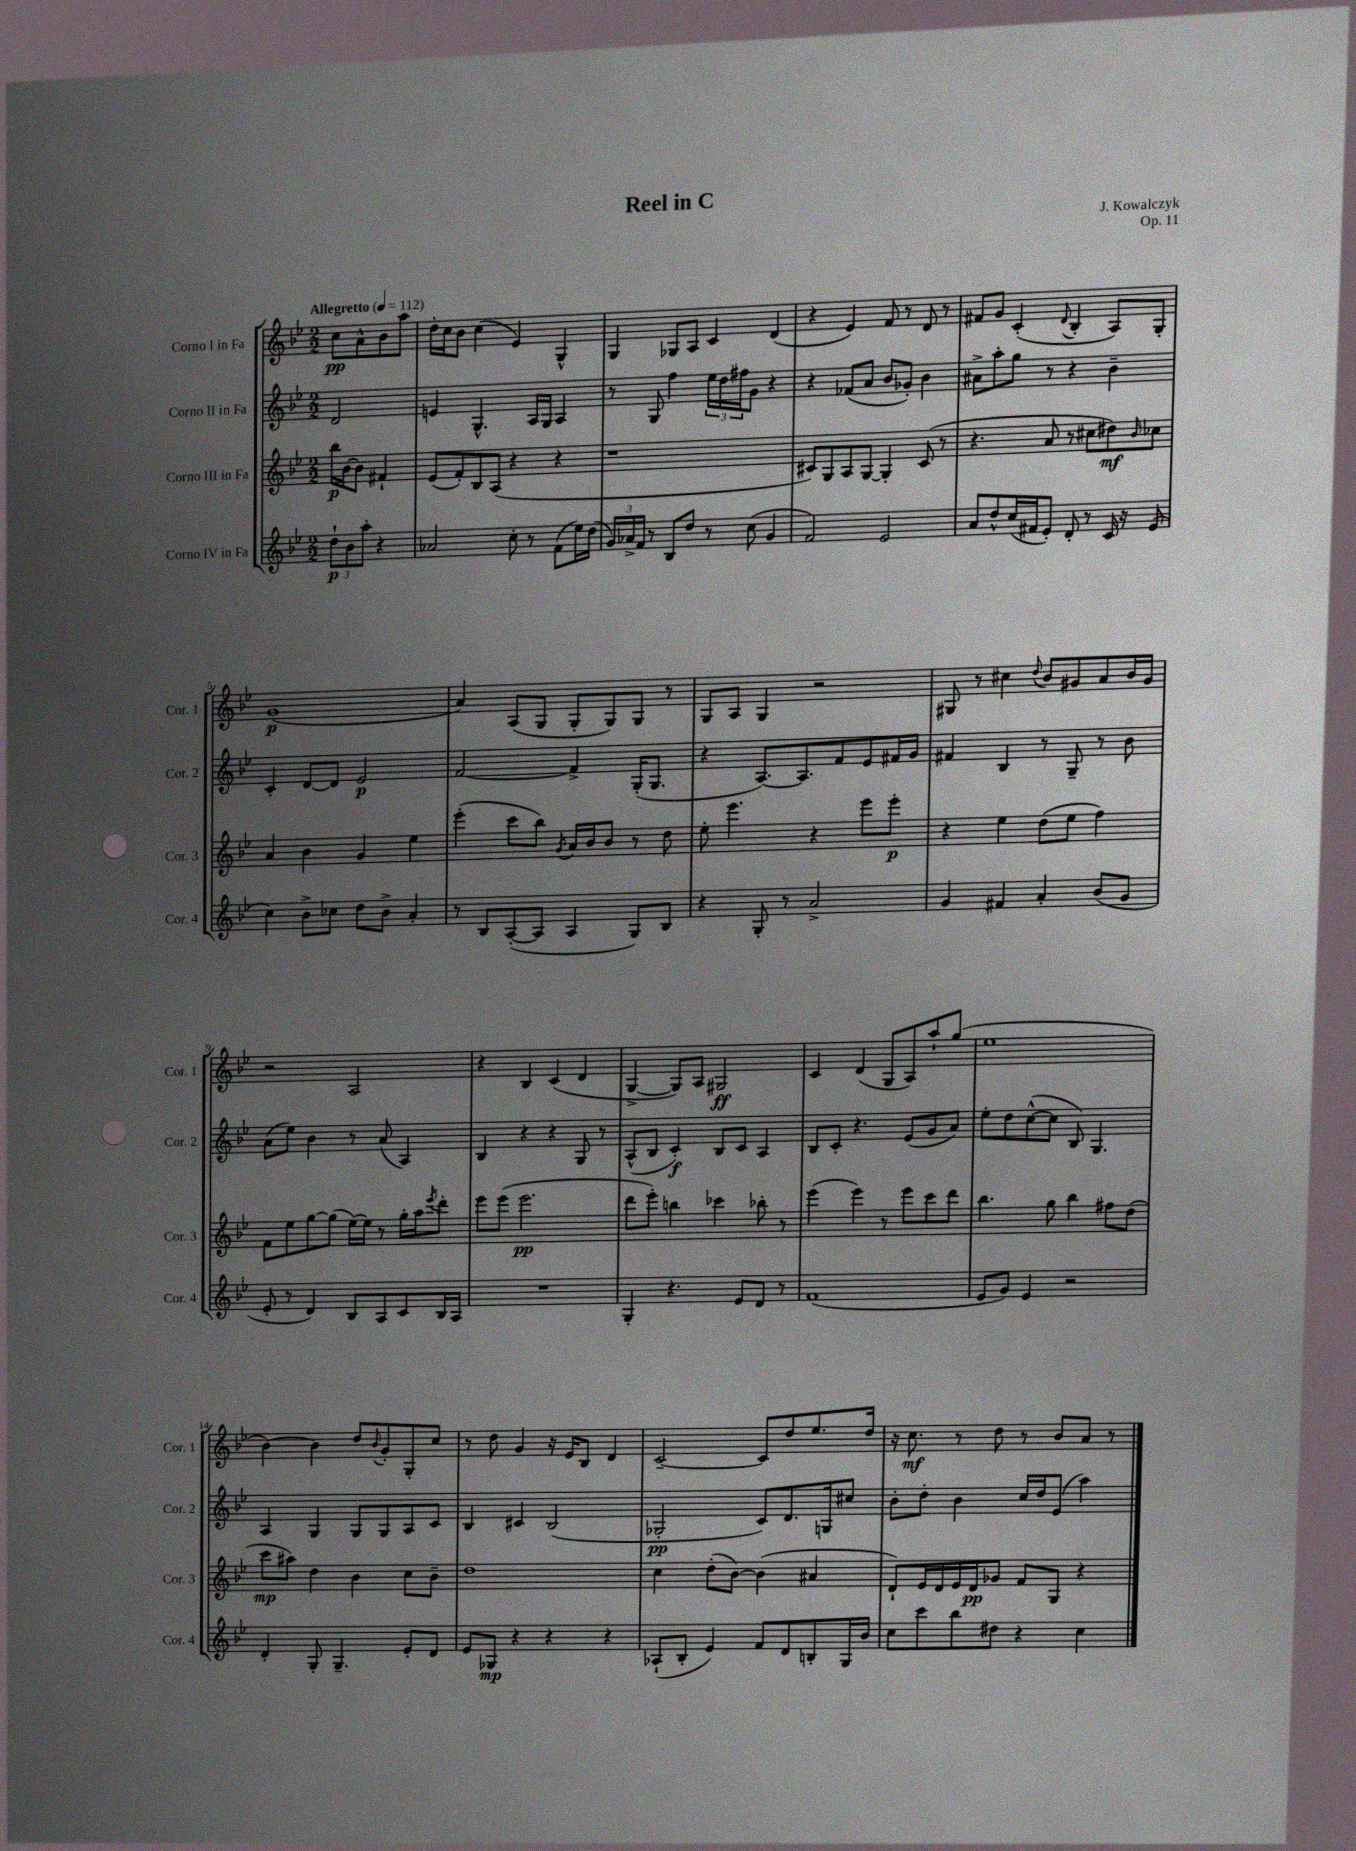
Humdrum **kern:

**kern	**kern	**kern	**kern
*staff4	*staff3	*staff2	*staff1
*clefG2	*clefG2	*clefG2	*clefG2
*k[b-e-]	*k[b-e-]	*k[b-e-]	*k[b-e-]
*M2/2	*M2/2	*M2/2	*M2/2
*MM112	*MM112	*MM112	*MM112
12dd`	16bb-	2d	8cc
.	[16b-	.	.
12b-	.	.	.
.	8b-]	.	8a^^
12aa'	.	.	.
4r	4f#`	.	8b-
.	.	.	8aa
=	=	=	=
2a-	(8e-	4e	16dd'
.	.	.	16cc
.	8f')	.	8b-
.	8B-	4.G^^	(4cc
.	(8A	.	.
8cc'	4r	.	4e-)
8r	.	16A	.
.	.	16G	.
(8f	4r	4A	4G^^
16ee-)	.	.	.
(16dd	.	.	.
=	=	=	=
24g)	1r	8r	4G
24a-^	.	.	.
24f	.	.	.
8r	.	8G	.
8B-	.	4ff	8G-
8dd	.	.	8A
8r	.	24ee-	4c
.	.	24dd	.
.	.	24ff#	.
(8cc	.	8g	.
4g	.	4r	(4d
=	=	=	=
2f)	8c#)	4r	4r
.	8G	.	.
.	8A	(8f-	4e-)
.	[8G	8a	.
2e-	4G']	8b-	8f
.	.	8g-')	8r
.	(8c#	4b-	8d
.	8r	.	8r
=	=	=	=
8a	4.r	8a#^	8f#
8dd^^	.	8aa'	8g
(16cc	.	8gg	(4c'
16f#	.	.	.
8e-')	8a	8r	.
.	.	.	8qqd
8d'	8r	4r	4B-'
8r	8cc#	.	.
16c	8dd#)	4b-~	8A)
16r	.	.	.
.	16qqb-	.	.
(8e-	8cc-	.	8G'
=	=	=	=
4cc)	4a	4c'	(1g
8b-^	4b-	[8d	.
8cc-	.	8d]	.
8dd	4g	2e-	.
8b-^	.	.	.
4a'	4ee-	.	.
=	=	=	=
8r	(4eee-'	[2f	4a)
8B-	.	.	.
([8A'	8ccc	.	(8A
8A]	8bb-)	.	8G
.	8qg	.	.
4A	16a	4f^]	8G'
.	16b-	.	.
.	8b-	.	8G)
8G)	8r	(16G'	8G
.	.	8.G	.
8B-	8dd	.	8r
=	=	=	=
4r	8ee-'	4r	8G
.	4.eee-	.	8A
8G'	.	[8.A)	4G
8r	.	.	.
.	.	8.A]	.
2a^	4r	.	2r
.	.	8f	.
.	8eee-	8e-	.
.	8eee-'	16f#	.
.	.	16g	.
=	=	=	=
4g	4r	4f#	8G#
.	.	.	8r
4f#	4ee-	4B-	4cc#
.	.	.	8qqdd
4a'	(8dd	8r	8b-
.	8ee-	8G~	8g#
(8b-	4ff)	8r	8a
8g	.	8b-	16b-
.	.	.	16g#
=	=	=	=
8e-'	8f	(8a	2r
8r	8ee-	8ee-)	.
4d)	[8gg	4b-	.
.	(8gg]	.	.
8B-	[16ee-)	8r	2A
.	16ee-]	.	.
8A	8r	(8a	.
8c	16gg'	4A)	.
.	16aa	.	.
.	8qeee-	.	.
16B-	8ddd'	.	.
16A	.	.	.
=	=	=	=
1r	8eee-	4B-	4r
.	(8eee-	.	.
.	2.eee-	4r	4B-
.	.	4r	(4c
.	.	8G	4d
.	.	8r	.
=	=	=	=
4G'	8ddd	(8A^^	[4G^
.	8eee-')	8B-	.
4.r	4bb	4c')	8G])
.	.	.	8A
.	4ccc-	8B-	2G#
8e-	.	8c	.
8d	8bb-'	4A	.
8r	8r	.	.
=	=	=	=
(1f	(4eee-	8B-	4c
.	.	8c'	.
.	4eee-)	4.r	(4d
.	8r	.	8G
.	8eee-	(8e-	8A)
.	8ccc	8g	8aa`
.	8ddd	8a)	(8gg
=	=	=	=
8e-	4.bb-	8ee-'	1ee-
8g)	.	8dd	.
4e-	.	([8cc^^	.
.	8gg	8cc]	.
2r	4bb-	8B-)	.
.	.	4.G	.
.	8ff#	.	.
.	(8dd	.	.
=	=	=	=
4d'	8ccc	4A	[4b-)
.	8aa#)	.	.
8G'	4dd	4G	4b-]
4.G~	.	.	.
.	4b-	8G	8dd
.	.	.	8qqb-
.	.	8G	8g'
8e-'	8cc	8A	8G'
8d	8b-~	8c	8cc
=	=	=	=
8e-	1dd	4B-	8r
8G-	.	.	8dd
4r	.	4c#	4g
4r	.	(2B-	16r
.	.	.	16e-
.	.	.	8B-
4r	.	.	4d
=	=	=	=
(8A-`	4cc	2G-'	[2c~
8B-'	.	.	.
4e-)	(8dd'	.	.
.	[8b-)	.	.
8f	(4b-]	8c)	8c]
8d	.	8.d	8dd
8B'	4a#	.	8.ee-
.	.	16G	.
16G	.	8cc#	.
16b-	.	.	16dd
=	=	=	=
8cc	8d`)	8b-'	16r
.	.	.	8.cc
8ccc	16e-	8dd'	.
.	16d	.	.
8bb-	16e-	4b-	8r
.	16d	.	.
8dd#	8g-	.	8dd
4r	8f	16cc	8r
.	.	16dd	.
.	8G	(8e-	8b-
4cc	4r	4aa)	8a
.	.	.	8r
==	==	==	==
*-	*-	*-	*-
